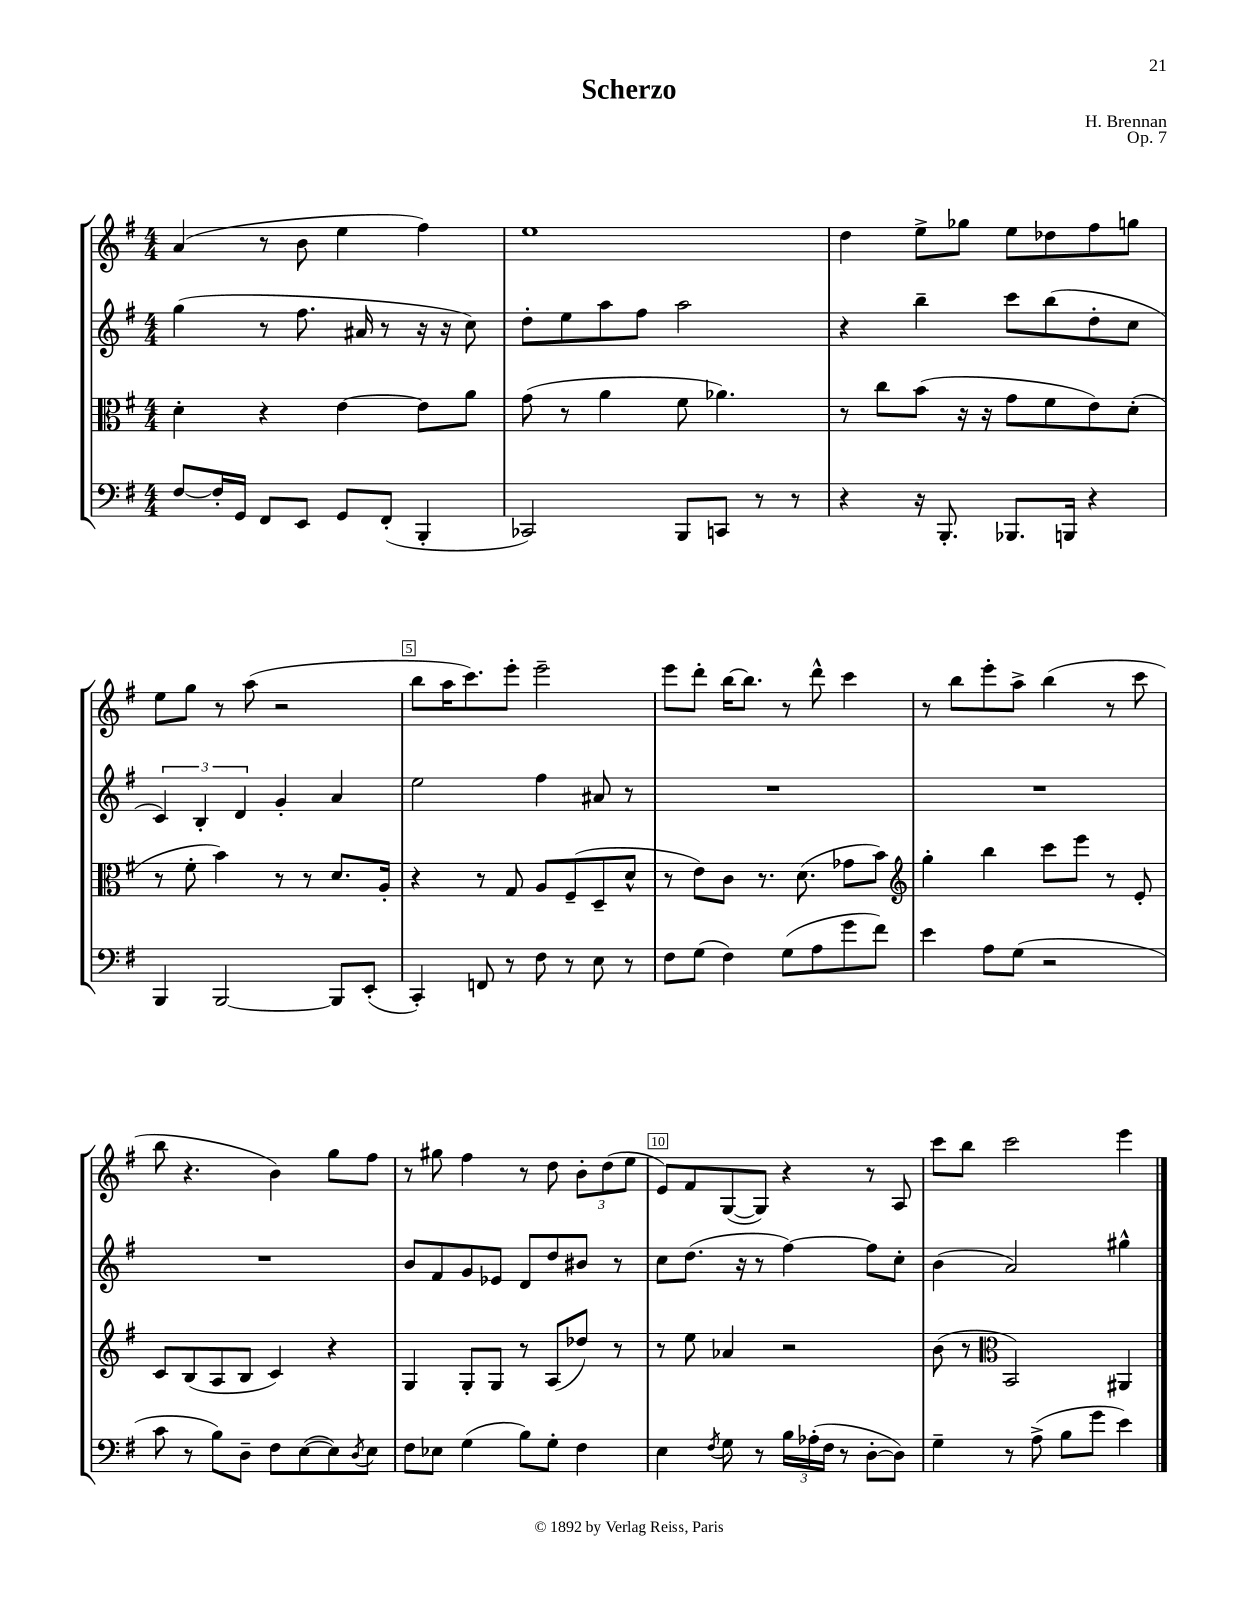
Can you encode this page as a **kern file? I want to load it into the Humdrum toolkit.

**kern	**kern	**kern	**kern
*part4	*part3	*part2	*part1
*staff4	*staff3	*staff2	*staff1
*clefF4	*clefC3	*clefG2	*clefG2
*k[f#]	*k[f#]	*k[f#]	*k[f#]
*M4/4	*M4/4	*M4/4	*M4/4
=1	=1	=1	=1
[8F#/L	4d'\	(4gg\	(4a/
16F#'/L]	.	.	.
16GG/JJ	.	.	.
8FF#/L	4r	8r	8r
8EE/J	.	8.ff#\	8b\
8GG/L	[4e\	.	4ee\
.	.	16a#X/	.
(8FF#'/J	.	8r	.
4BBB'/	8e\L]	16r	4ff#\)
.	.	16r	.
.	8a\J	8cc\)	.
=2	=2	=2	=2
2CC-X/)	(8g\	8dd'\L	1ee
.	8r	8ee\	.
.	4a\	8aa\	.
.	.	8ff#\J	.
8BBB/L	8f#\	2aa\	.
8CCn/J	4.a-X\)	.	.
8r	.	.	.
8r	.	.	.
=3	=3	=3	=3
4r	8r	4r	4dd\
.	8cc\L	.	.
16r	(8b\J	4bb~\	8ee^\L
8.BBB'/	.	.	.
.	16r	.	8gg-X\J
.	16r	.	.
8.BBB-X/L	8g\L	8ccc\L	8ee\L
.	8f#\	(8bb\	8dd-X\
16BBBn/Jk	.	.	.
4r	8e\)	8dd'\	8ff#\
.	(8d'\J	8cc\J	8ggn\J
!!LO:LB:g=z
=4	=4	=4	=4
4BBB/	8r	6c/)	8ee\L
.	8f#'\	.	8gg\J
.	.	6B'/	.
[2BBB/	4b\)	.	8r
.	.	6d/	.
.	.	.	(8aa\
.	8r	4g'/	2r
.	8r	.	.
8BBB/L]	8.d/L	4a/	.
(8EE'/J	.	.	.
.	16A'/Jk	.	.
=5	=5	=5	=5
4CC'/)	4r	2ee\	8bb\L
.	.	.	16aa\K
.	.	.	8.ccc\)
8FFn/	8r	.	.
8r	8G/	.	8eee'\J
8F#\	8A/L	4ff#\	2eee~\
8r	(8F#~/	.	.
8E\	8D~/	8a#X/	.
8r	8d^^/J	8r	.
=6	=6	=6	=6
8F#\L	8r	1r	8eee\L
(8G\J	8e\L)	.	8ddd'\J
4F#\)	8c\J	.	[16bb\KL
.	.	.	8.bb\J]
.	8.r	.	.
(8G\L	.	.	8r
.	(8.d\	.	.
8A\	.	.	8ddd^^\
8g\	8g-X\L	.	4ccc\
8f#\J)	8b\J)	.	.
=7	=7	=7	=7
*	*clefG2	*	*
4e\	4gg'\	1r	8r
.	.	.	8bb\L
8A\L	4bb\	.	8eee'\
(8G\J	.	.	8aa^\J
2r	8ccc\L	.	(4bb\
.	8eee\J	.	.
.	8r	.	8r
.	8e'/	.	8ccc\
!!LO:LB:g=z
=8	=8	=8	=8
8c\	8c/L	1r	8bb\
8r	(8B/	.	4.r
8B\L)	8A/	.	.
8D~\J	8B/J	.	.
8F#\L	4c/)	.	4b\)
([8E\	.	.	.
8E\])	4r	.	8gg\L
8qD/	.	.	.
8E\J	.	.	8ff#\J
=9	=9	=9	=9
8F#\L	4G/	8b/L	8r
8E-X\J	.	8f#/	8gg#X\
(4G\	8G'/L	8g/	4ff#\
.	8G/J	8e-X/J	.
8B\L)	8r	8d/L	8r
8G'\J	(8A/L	8dd/	8dd\
4F#\	8dd-X/J)	8b#X/J	12b'\L
.	.	.	(12dd\
.	8r	8r	.
.	.	.	12ee\J
=10	=10	=10	=10
4E\	8r	8cc\L	8e/L)
.	8ee\	(8.dd\J	8f#/
8qF#/	.	.	.
8G\	4a-X/	.	([8G/
.	.	16r	.
8r	.	8r	8G/J])
24B\LL	2r	[4ff#\)	4r
(24A-X'\	.	.	.
24F#\JJ	.	.	.
8r	.	.	.
[8D'\L	.	8ff#\L]	8r
8D\J])	.	8cc'\J	8A/
=11	=11	=11	=11
4G~\	(8b\	(4b\	8ccc\L
.	8r	.	8bb\J
*	*clefC3	*	*
8r	2BB/)	2a/)	2ccc\
(8A^\	.	.	.
8B\L	.	.	.
8g\J	.	.	.
4e\)	4AA#X/	4gg#X^^\	4eee\
==	==	==	==
*-	*-	*-	*-
